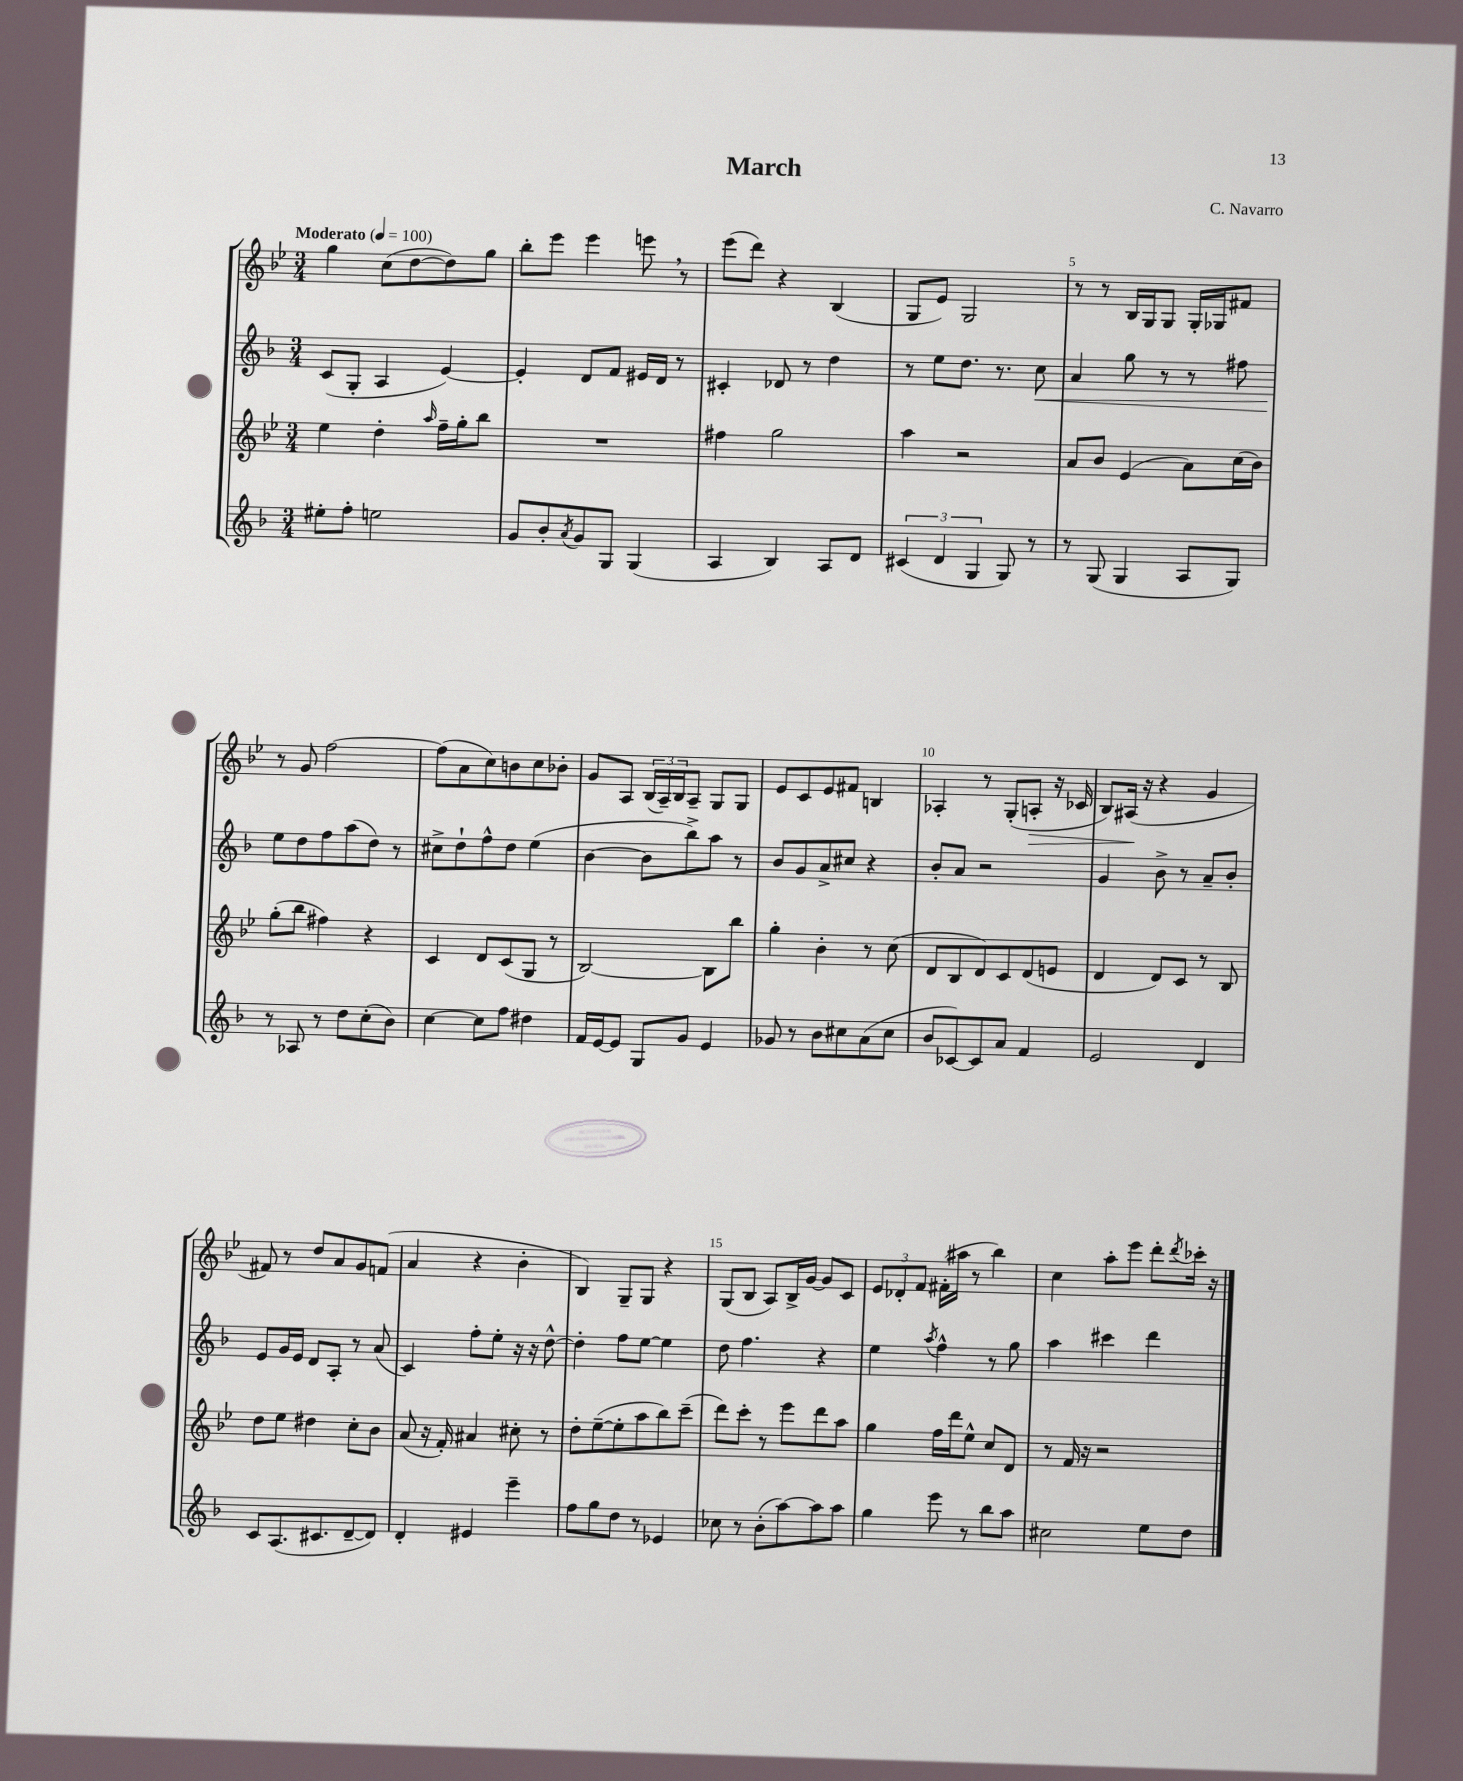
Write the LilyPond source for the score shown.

\header { title = "March" composer = "C. Navarro" }
<<
\new StaffGroup <<
\new Staff = "s0" {
    \clef treble \key bes \major \numericTimeSignature \time 3/4 \tempo "Moderato" 4 = 100
    g''4 c''8( d''8~ d''8) g''8 |
    bes''8-. ees'''8 ees'''4 e'''8 \breathe r8 |
    ees'''8( d'''8) r4 bes4( |
    g8 ees'8) g2 |
    r8 r8 bes16 g16 g8 g16-. ges16 fis'8 |
    r8 g'8 f''2~ |
    f''8( a'8 c''8) b'8 c''8 bes'8-. |
    g'8 a8 \tuplet 3/2 { bes16( a16--) bes16 } a8-- g8 g8 |
    ees'8 c'8 ees'8 fis'8 b4 |
    aes4-. r8 g8-.( a8-.\> r16 ces'16 |
    bes8) ais16\!( r16 r4 g'4 |
    fis'8) r8 d''8 a'8 g'8 f'8( |
    a'4 r4 bes'4-. |
    bes4) g8-- g8 r4 |
    g8( bes8 a8) bes16-> g'16~ g'8 c'8 |
    \tuplet 3/2 { ees'8 des'8-. f'8 } fis'16-.( ais''16 r8 bes''4) |
    c''4 a''8-. ees'''8 d'''8-. \acciaccatura { d'''8 } ces'''16-. r16 \bar "|." |
}
\new Staff = "s1" {
    \clef treble \key f \major \numericTimeSignature \time 3/4
    c'8( g8-. a4 e'4~) |
    e'4-. d'8 f'8 eis'16 d'16 r8 |
    cis'4-. des'8 r8 d''4 |
    r8 e''8 d''8. r8. c''8\< |
    a'4 g''8 r8 r8 fis''8 |
    e''8\! d''8 f''8 a''8( d''8) r8 |
    cis''8-> d''8-! f''8-^ d''8 e''4( |
    bes'4~ bes'8 bes''8->) a''8 r8 |
    bes'8 g'8 a'8-> cis''8 r4 |
    bes'8-. a'8 r2 |
    g'4 bes'8-> r8 a'8-- bes'8-. |
    e'8 g'16 e'16 d'8 a8-. r8 a'8( |
    c'4) f''8-. e''8-. r16 r16 d''8~-^ |
    d''4-. f''8 e''8~ e''4 |
    d''8 f''4. r4 |
    e''4 \acciaccatura { a''8 } f''4-^ r8 g''8 |
    a''4 cis'''4 d'''4 \bar "|." |
}
\new Staff = "s2" {
    \clef treble \key bes \major \numericTimeSignature \time 3/4
    ees''4 d''4-. \grace { a''16 } f''16-- g''16-. bes''8 |
    R2. |
    fis''4 g''2 |
    a''4 r2 |
    a'8 bes'8 ees'4( a'8) c''16( bes'16) |
    g''8-.( bes''8 fis''4) r4 |
    c'4 d'8 c'8( g8 r8 |
    bes2~) bes8 bes''8 |
    g''4-. bes'4-. r8 c''8( |
    d'8 bes8 d'8) c'8 d'8( e'8 |
    d'4 d'8) c'8 r8 bes8 |
    d''8 ees''8 dis''4 c''8-. bes'8 |
    a'8( r16 f'16-.) ais'4 cis''8-. r8 |
    d''8-. ees''8~--( ees''8-. a''8 bes''8) c'''8--( |
    d'''8) c'''8-. r8 ees'''8 d'''8 a''8 |
    g''4 f''16 d'''16 ees''8-^ c''8 d'8 |
    r8 f'16 r16 r2 \bar "|." |
}
\new Staff = "s3" {
    \clef treble \key f \major \numericTimeSignature \time 3/4
    eis''8-. f''8-. e''2 |
    g'8 bes'8-. \acciaccatura { a'8 } g'8 g8 g4( |
    a4 bes4) a8 d'8 |
    \tuplet 3/2 { cis'4( d'4 g4 } g8) r8 |
    r8 g8( g4 a8 g8) |
    r8 aes8 r8 d''8 c''8-.( bes'8) |
    c''4~ c''8 f''8 dis''4 |
    f'16 e'16~ e'8 g8 g'8 e'4 |
    ges'8 r8 bes'8 cis''8 a'8( cis''8 |
    bes'8 ces'8~) ces'8 a'8 f'4 |
    e'2 d'4 |
    c'8 a8.( cis'8. d'8~-- d'8) |
    d'4-. eis'4 e'''4-- |
    f''8 g''8 d''8 r8 ees'4 |
    ces''8 r8 bes'8-.( a''8~) a''8 a''8 |
    g''4 e'''8 r8 bes''8 a''8 |
    cis''2 e''8 d''8 \bar "|." |
}
>>
>>
\layout { \context { \Score \override BarNumber.break-visibility = ##(#f #t #t) barNumberVisibility = #(every-nth-bar-number-visible 5) } }
